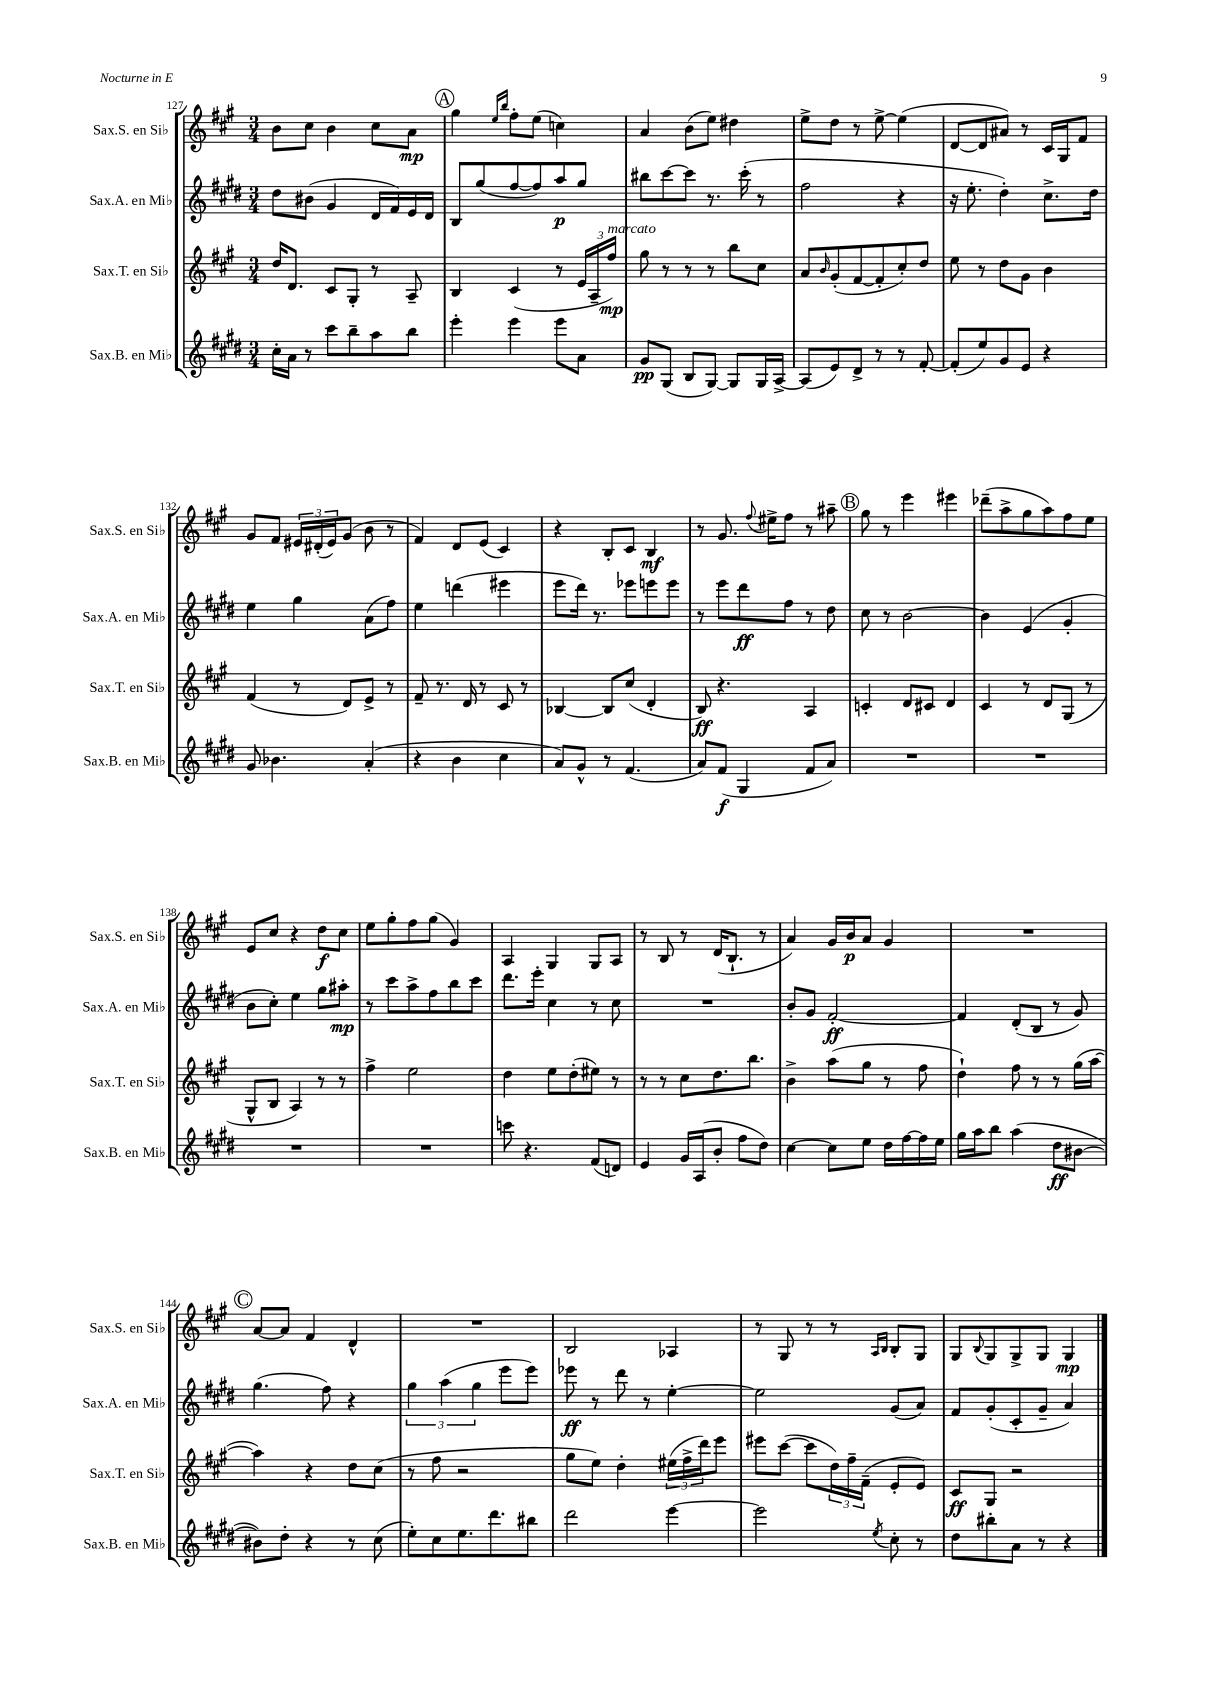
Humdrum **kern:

**kern	**kern	**kern	**kern
*staff4	*staff3	*staff2	*staff1
*clefG2	*clefG2	*clefG2	*clefG2
*k[f#c#g#d#]	*k[f#c#g#]	*k[f#c#g#d#]	*k[f#c#g#]
*M3/4	*M3/4	*M3/4	*M3/4
16cc#'	16dd	8dd#	8b
16a	8.d	.	.
8r	.	(8b#	8cc#
8ccc#	8c#	4g#	4b
8bb~	8G#'	.	.
8aa	8r	16d#	8cc#
.	.	16f#)	.
8bb	8A~	16e	8a
.	.	16d#	.
=	=	=	=
4eee'	4B	8B	4gg#
.	.	(8gg#	.
.	.	.	16qqee
.	.	.	16qqbb
4eee	(4c#	[8ff#	8ff#'
.	.	8ff#])	(8ee
8eee	8r	8aa	4cc)
8a	24e	8gg#	.
.	24A~	.	.
.	24ff#)	.	.
=	=	=	=
8g#	8gg#	8bb#	4a
(8G#	8r	[8ccc#	.
8B	8r	8ccc#]	(8b
[8G#)	8r	8.r	8ee)
8G#]	8bb	.	4dd#
.	.	(16ccc#'	.
16G#	8cc#	8r	.
[16A^	.	.	.
=	=	=	=
(8A]	8a	2ff#	8ee^
.	16qqb	.	.
8e)	(8g#'	.	8dd
8d#^	[8f#	.	8r
8r	8f#']	.	[8ee^
8r	8cc#')	4r	(4ee]
[8f#'	8dd	.	.
=	=	=	=
(8f#']	8ee	16r	[8d
.	.	8.ee'	.
8ee)	8r	.	8d]
8g#	8dd	4dd#')	8a#)
8e	8g#	.	8r
4r	4b	8.cc#^	16c#
.	.	.	16G#
.	.	.	8f#
.	.	16dd#	.
=	=	=	=
8g#	(4f#	4ee	8g#
4.b-	.	.	8f#
.	8r	4gg#	24e#
.	.	.	(24d#'
.	.	.	24e#)
.	8d)	.	(8g#
(4a'	8e^	(8a	8b
.	8r	8ff#)	8r
=	=	=	=
4r	8f#~	4ee	4f#)
.	8.r	.	.
4b	.	(4ddd	8d
.	16d	.	.
.	8r	.	(8e
4cc#	8c#	4eee#	4c#)
.	8r	.	.
=	=	=	=
8a)	[4B-	8eee	4r
8g#^^	.	16ddd#)	.
.	.	8.r	.
8r	8B-]	.	8B'
(4.f#	(8cc#	8eee-	8c#
.	4d'	8eee	4B
.	.	8eee	.
=	=	=	=
8a)	8B)	8r	8r
(8f#	4.r	8eee	8.g#
4G#	.	8ddd#	.
.	.	.	8qqff#
.	.	.	16ee#^
.	.	8ff#	8ff#
8f#	4A	8r	8r
8a)	.	8dd#	8aa#~
=	=	=	=
2.r	4c'	8cc#	8gg#
.	.	8r	8r
.	8d	[2b	4eee
.	8c#	.	.
.	4d	.	4eee#
=	=	=	=
2.r	4c#	4b]	(8ddd-~
.	.	.	8aa^
.	8r	(4e	8gg#
.	8d	.	8aa)
.	(8G#	4g#'	8ff#
.	8r	.	8ee
=	=	=	=
2.r	8G#^^	8b	8e
.	8B	8cc#')	8cc#
.	4A)	4ee	4r
.	8r	8gg#	8dd
.	8r	8aa#'	8cc#
=	=	=	=
2.r	4ff#^	8r	8ee
.	.	8ccc#	8gg#'
.	2ee	8aa^	8ff#
.	.	8ff#	(8gg#
.	.	8bb	4g#)
.	.	8ccc#	.
=	=	=	=
8ccc	4dd	8.ddd#	4A
4.r	.	.	.
.	.	16eee'	.
.	8ee	4cc#	4G#
.	(8dd'	.	.
(8f#	8ee#)	8r	8G#
8d)	8r	8cc#	8A
=	=	=	=
4e	8r	2.r	8r
.	8r	.	8B
16g#	8cc#	.	8r
(16A	.	.	.
8b'	8.dd	.	(16d
.	.	.	8.B`
8ff#	.	.	.
.	8.bb	.	.
8dd#)	.	.	8r
=	=	=	=
[4cc#	4b^	8b'	4a)
.	.	8g#	.
8cc#]	(8aa	[2f#'	16g#
.	.	.	16b
8ee	8gg#	.	8a
16dd#	8r	.	4g#
[16ff#	.	.	.
16ff#]	8ff#	.	.
16ee	.	.	.
=	=	=	=
16gg#	4dd`)	4f#]	2.r
16aa	.	.	.
8bb	.	.	.
(4aa	8ff#	(8d#'	.
.	8r	8B	.
8dd#	8r	8r	.
[8b#	(16gg#	8g#)	.
.	[16aa	.	.
=	=	=	=
8b#])	4aa])	(4.gg#	[8a
8dd#'	.	.	8a]
4r	4r	.	4f#
.	.	8ff#)	.
8r	8dd	4r	4d^^
(8cc#	(8cc#	.	.
=	=	=	=
8ee')	8r	6gg#	2.r
8cc#	8ff#	.	.
.	.	(6aa	.
8.ee	2r	.	.
.	.	6gg#	.
8.ddd#	.	.	.
.	.	8eee	.
8bb#	.	8eee)	.
=	=	=	=
2ddd#	8gg#	8eee-	2B
.	8ee)	8r	.
.	4dd'	8ddd#	.
.	.	8r	.
[4eee	(24ee#	[4ee'	4A-
.	24ff#^	.	.
.	24ddd)	.	.
.	8eee	.	.
=	=	=	=
2eee]	8eee#	2ee]	8r
.	([8ccc#	.	8G#
.	8ccc#]	.	8r
.	24dd)	.	8r
.	24ff#~	.	.
.	(24f#~	.	.
.	.	.	16qqA
8qee	.	.	16qqB
8cc#'	8e'	(8g#	8B'
8r	8e)	8a)	8G#
=	=	=	=
8dd#	8c#	8f#	8G#
.	.	.	8qqB
8bb#'	8G#	(8g#'	8G#
8a	2r	8c#'	8G#^
8r	.	8g#~	8G#
4r	.	4a)	4G#
==	==	==	==
*-	*-	*-	*-
